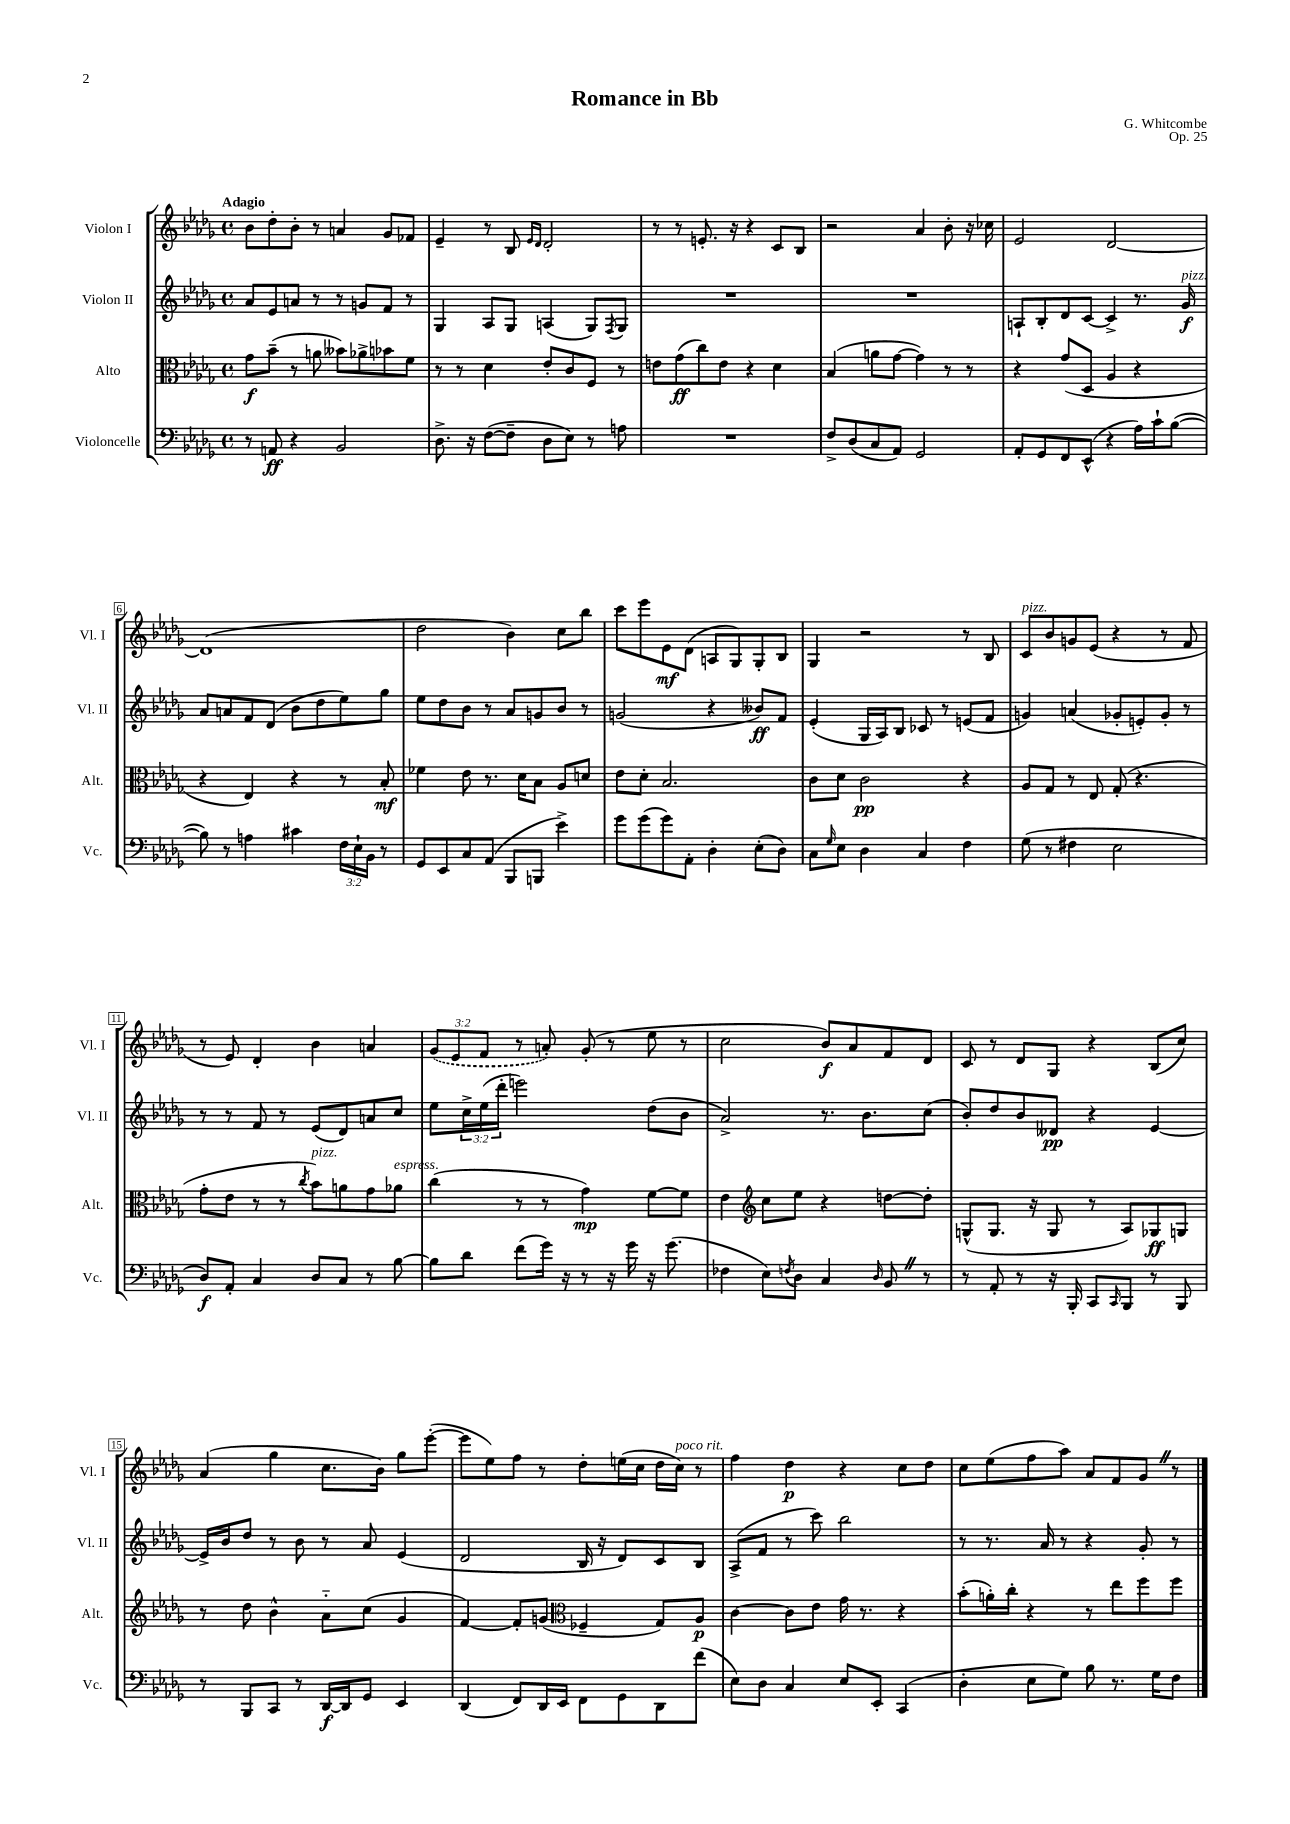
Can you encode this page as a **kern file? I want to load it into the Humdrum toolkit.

**kern	**kern	**kern	**kern
*staff4	*staff3	*staff2	*staff1
*clefF4	*clefC3	*clefG2	*clefG2
*k[b-e-a-d-g-]	*k[b-e-a-d-g-]	*k[b-e-a-d-g-]	*k[b-e-a-d-g-]
*M4/4	*M4/4	*M4/4	*M4/4
*met(c)	*met(c)	*met(c)	*met(c)
8r	8g-	8a-	8b-
8AA	(8b-~	8e-	8dd-'
4r	8r	8a	8b-'
.	8a	8r	8r
2BB-	8b--)	8r	4a
.	8a-^	8g	.
.	8b-	8f	8g-
.	8f	8r	8f-
=	=	=	=
8.D-^	8r	4G-	4e-~
.	8r	.	.
16r	.	.	.
([8F	4d-	8A-	8r
8F~]	.	8G-	8B-
.	.	.	16qqe-
.	.	.	16qqd-
8D-	8e-'	(4A	2d-'
8E-)	8c	.	.
8r	8F	8G-)	.
.	.	8qF	.
8A	8r	8G-	.
=	=	=	=
1r	8e	1r	8r
.	(8g-	.	8r
.	8cc)	.	8.e'
.	8e	.	.
.	.	.	16r
.	4r	.	4r
.	4d-	.	8c
.	.	.	8B-
=	=	=	=
8F^	(4B-	1r	2r
(8D-	.	.	.
8C	8a	.	.
8AA-)	[8g-	.	.
2GG-	4g-])	.	4a-
.	8r	.	8b-'
.	8r	.	16r
.	.	.	16cc-
=	=	=	=
8AA-'	4r	8A`	2e-
8GG-	.	8B-'	.
8FF	(8g-	8d-	.
(8EE-^^	8D-	[8c	.
4r	4A-	4c^]	[2d-
16A-)	4r	8.r	.
16c`	.	.	.
([8B-	.	.	.
.	.	16g-	.
=	=	=	=
8B-])	4r	8a-	(1d-]
8r	.	8a	.
4A	4E-)	8f	.
.	.	(8d-	.
4c#	4r	8b-	.
.	.	8dd-	.
24F	8r	8ee-)	.
24E-`	.	.	.
24BB-	.	.	.
8r	8B-'	8gg-	.
=	=	=	=
8GG-	4f-	8ee-	2dd-
8EE-	.	8dd-	.
8C	8e-	8b-	.
(8AA-	8.r	8r	.
8BBB-	.	8a-	4b-)
.	16d-	.	.
8BBB	8B-	8g	.
4e-^)	8A-	8b-	8cc
.	8d	8r	8bb-
=	=	=	=
8g-	8e-	(2g	8ccc
(8g-	8d-'	.	8eee-
8g-)	2.B-	.	8e-
8AA-'	.	.	(8d-
4D-'	.	4r	8A
.	.	.	8G-)
(8E-'	.	8b--)	8G-'
8D-)	.	8f	8B-
=	=	=	=
8C	8c	(4e-'	4G-
16qqG-	.	.	.
8E-	8d-	.	.
4D-	2c	16G-	2r
.	.	16A-)	.
.	.	8B-	.
4C	.	8c-	.
.	.	8r	.
4F	4r	(8e	8r
.	.	8f	8B-
=	=	=	=
(8G-	8A-	4g)	8c
8r	8G-	.	8b-
4F#	8r	(4a	8g
.	8E-	.	(8e-
2E-	(8G-'	8g-'	4r
.	4.r	8e')	.
.	.	8g-'	8r
.	.	8r	8f
=	=	=	=
8D-)	8g-'	8r	8r
8AA-'	8e-	8r	8e-)
4C	8r	8f	4d-'
.	8r	8r	.
.	8qcc	.	.
8D-	8b-)	(8e-	4b-
8C	8a	8d-)	.
8r	8g-	8a	4a
[8B-	8a-	8cc	.
=	=	=	=
8B-]	(4cc	8ee-	(12g-
.	.	.	12e-
8d-	.	24cc^	.
.	.	(24ee-	12f
.	.	24ddd-'	.
(8f	8r	2eee)	8r
16g-)	8r	.	8a')
16r	.	.	.
8r	4g-)	.	(8g-'
16r	.	.	8r
16g-	.	.	.
16r	[8f	(8dd-	8ee-
(8.g-	.	.	.
.	8f]	8b-	8r
=	=	=	=
4F-	4e-	2a-^)	2cc
*	*clefG2	*	*
8E-)	8cc	.	.
8qF	.	.	.
8D-	8ee-	.	.
4C	4r	8.r	8b-)
.	.	.	8a-
.	.	8.b-	.
16qqD-	.	.	.
8BB-	[8dd	.	8f
8r	8dd']	(8cc	8d-
=	=	=	=
8r	(8G^^	8b-')	8c
8AA-'	8.G	8dd-	8r
8r	.	8b-	8d-
.	16r	.	.
16r	8G	8d--	8G-
16BBB-'	.	.	.
8CC	8r	4r	4r
16qqCC	.	.	.
8BBB-	8A-)	.	.
8r	8G-	[4e-	(8B-
8BBB-	8G	.	8cc)
=	=	=	=
8r	8r	16e-^]	(4a-
.	.	16b-	.
8BBB-	8dd-	8dd-	.
8CC	4b-^^	8r	4gg-
8r	.	8b-	.
[16DD-	8a-'~	8r	8.cc
16DD-]	.	.	.
8GG-	(8cc	8a-	.
.	.	.	16b-)
4EE-	4g-	(4e-	8gg-
.	.	.	([8eee-'
=	=	=	=
(4DD-	[4f)	2d-	8eee-]
.	.	.	8ee-)
8FF)	8f']	.	8ff
16DD-	(8g	.	8r
16EE-	.	.	.
*	*clefC3	*	*
8FF	4F-~	16B-	8dd-'
.	.	16r	.
8GG-	.	8d-)	(16ee
.	.	.	16cc
8DD-	8G-)	8c	16dd-
.	.	.	16cc)
(8f	8A-	8B-	8r
=	=	=	=
8E-)	[4c	(8A-^	4ff
8D-	.	8f	.
4C	8c]	8r	4dd-
.	8e-	8ccc)	.
8E-	16g-	2bb-	4r
.	8.r	.	.
8EE-'	.	.	.
(4CC	4r	.	8cc
.	.	.	8dd-
=	=	=	=
4D-'	(8b-'	8r	8cc
.	16a')	8.r	(8ee-
.	16cc'	.	.
8E-	4r	.	8ff
.	.	16a-	.
8G-)	.	8r	8aa-)
8B-	8r	4r	8a-
8.r	8ee-	.	8f
.	8ff	8g-'	8g-
16G-	.	.	.
8F	8ff	8r	8r
==	==	==	==
*-	*-	*-	*-
